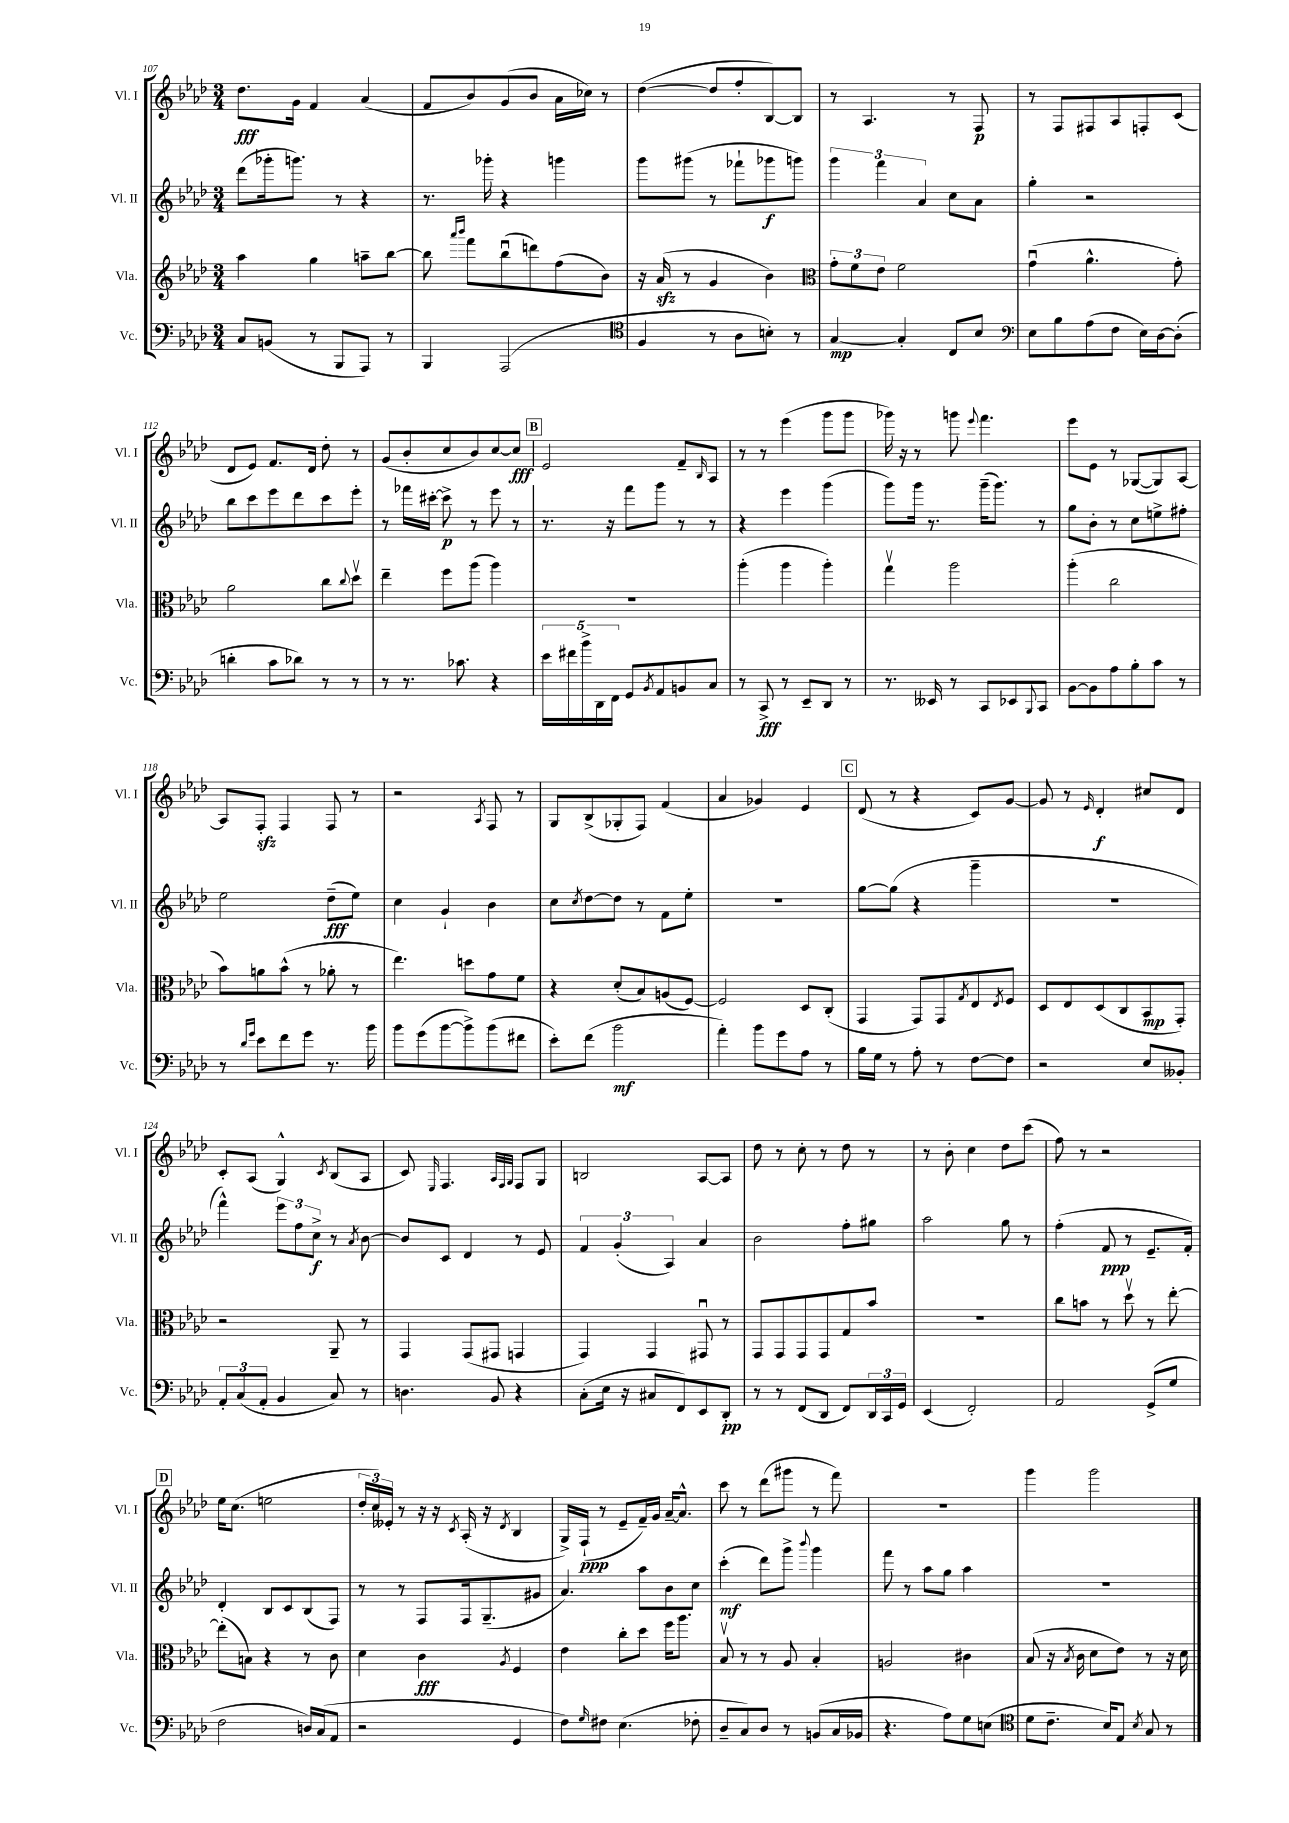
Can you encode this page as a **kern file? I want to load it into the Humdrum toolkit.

**kern	**dynam	**kern	**dynam	**kern	**dynam	**kern	**dynam
*part4	*part4	*part3	*part3	*part2	*part2	*part1	*part1
*staff4	*staff4	*staff3	*staff3	*staff2	*staff2	*staff1	*staff1
*I"Vc.	*	*I"Vla.	*	*I"Vl. II	*	*I"Vl. I	*
*I'Vc.	*	*I'Vla.	*	*I'Vl. II	*	*I'Vl. I	*
*clefF4	*	*clefG2	*	*clefG2	*	*clefG2	*
*k[b-e-a-d-]	*	*k[b-e-a-d-]	*	*k[b-e-a-d-]	*	*k[b-e-a-d-]	*
*M3/4	*	*M3/4	*	*M3/4	*	*M3/4	*
=107	=107	=107	=107	=107	=107	=107	=107
8C/L	.	4aa-\	.	(8ddd-\L	.	8.dd-\L	fff
(8BBn/J	.	.	.	16ggg-X'\k	.	.	.
.	.	.	.	8.gggn\J)	.	16g\Jk	.
8r	.	4gg\	.	.	.	4f/	.
8BBB-/L	.	.	.	8r	.	.	.
8AAA-/J)	.	8aan~\L	.	4r	.	(4a-/	.
8r	.	[8bb-\J	.	.	.	.	.
=108	=108	=108	=108	=108	=108	=108	=108
4BBB-/	.	8bb-\]	.	8.r	.	8f/L	.
.	.	16qqaaa-/LL	.	.	.	.	.
.	.	16qqbbb-/JJ	.	.	.	.	.
.	.	8fff\L	.	.	.	8b-/)	.
.	.	.	.	16ggg-X'\	.	.	.
(2AAA-/	.	(8bb-u\	.	4r	.	(8g/	.
.	.	8dddn\)	.	.	.	8b-/J	.
.	.	(8ff\	.	4gggn\	.	16a-\LL	.
.	.	.	.	.	.	16cc-X\JJ)	.
.	.	8b-\J)	.	.	.	8r	.
=109	=109	=109	=109	=109	=109	=109	=109
*clefC4	*	*	*	*	*	*	*
4F/	.	16r	.	8ggg\L	.	([4dd-\	.
.	.	(16a-zz/	.	.	.	.	.
.	.	8r	.	(8ggg#X\J	.	.	.
8r	.	4g/	.	8r	.	8dd-/L]	.
8A-\L	.	.	.	8fff-X`\L	.	8ff'/	.
8Bn'\J)	.	4b-\)	.	8ggg-X\	f	[8B-/)	.
8r	.	.	.	8gggn\J)	.	8B-/J]	.
=110	=110	=110	=110	=110	=110	=110	=110
*	*	*clefC3	*	*	*	*	*
[4G/	mp	12g'\L	.	6ggg\	.	8r	.
.	.	12f\	.	.	.	.	.
.	.	.	.	.	.	4.A-/	.
.	.	12e-\J	.	6fff\	.	.	.
4G'/]	.	2f\	.	.	.	.	.
.	.	.	.	6a-/	.	.	.
8C/L	.	.	.	8cc\L	.	8r	.
8B-/J	.	.	.	8a-\J	.	8F/	p
=111	=111	=111	=111	=111	=111	=111	=111
*clefF4	*	*	*	*	*	*	*
8E-\L	.	(4gu\	.	4gg'\	.	8r	.
8B-\	.	.	.	.	.	8F/L	.
(8A-\	.	4.a-^^\	.	2r	.	8F#X/	.
8F\J	.	.	.	.	.	8A-/	.
16E-\LL)	.	.	.	.	.	8Fn'/	.
[16D-\J	.	.	.	.	.	.	.
(8D-'\J]	.	8g'\)	.	.	.	(8c/J	.
!!LO:LB:g=z
=112	=112	=112	=112	=112	=112	=112	=112
4dn'\	.	2a-\	.	8bb-\L	.	8d-/L	.
.	.	.	.	8ccc\	.	8e-/J)	.
8c\L	.	.	.	8eee-\	.	8.f/L	.
8d-X\J)	.	.	.	8ddd-\	.	.	.
.	.	.	.	.	.	16d-/Jk	.
8r	.	8cc\L	.	8ccc\	.	8dd-'\	.
.	.	8qqcc/	.	.	.	.	.
8r	.	8dd-v\J	.	8eee-'\J	.	8r	.
=113	=113	=113	=113	=113	=113	=113	=113
8r	.	4ee-~\	.	8r	.	(8g/L	.
8.r	.	.	.	16fff-X\LL	.	8b-'/	.
.	.	.	.	[16ccc#X'\JJ	.	.	.
.	.	8ff\L	.	8ccc#^\]	p	8cc/	.
8.c-X\	.	.	.	.	.	.	.
.	.	(8aa-\J	.	8r	.	8b-/)	.
4r	.	4aa-\)	.	8eee-\	.	[8cc/	.
.	.	.	.	8r	.	8cc/J]	fff
!!LO:REH:place=s1:t=B
=114	=114	=114	=114	=114	=114	=114	=114
20e-\LL	.	2.r	.	8.r	.	2e-/	.
20f#X\	.	.	.	.	.	.	.
20b-^\	.	.	.	.	.	.	.
20DD-\	.	.	.	.	.	.	.
.	.	.	.	16r	.	.	.
20FF\JJ	.	.	.	.	.	.	.
8GG/L	.	.	.	8fff\L	.	.	.
8qBB-/	.	.	.	.	.	.	.
8AA-/	.	.	.	8ggg\J	.	.	.
8BBn/	.	.	.	8r	.	8f~/L	.
.	.	.	.	.	.	16qqB-/	.
8C/J	.	.	.	8r	.	8A-/J	.
=115	=115	=115	=115	=115	=115	=115	=115
8r	.	(4aa-'\	.	4r	.	8r	.
8CC^/	fff	.	.	.	.	8r	.
8r	.	4aa-\	.	4eee-\	.	(4eee-\	.
8EE-~/L	.	.	.	.	.	.	.
8DD-/J	.	4aa-'\)	.	(4ggg\	.	8ggg\L	.
8r	.	.	.	.	.	8ggg\J	.
=116	=116	=116	=116	=116	=116	=116	=116
8.r	.	4ggv\	.	8ggg\L)	.	16ggg-X\)	.
.	.	.	.	.	.	16r	.
.	.	.	.	16ggg\Jk	.	8r	.
16EE--X/	.	.	.	8.r	.	.	.
8r	.	2aa-\	.	.	.	8gggn\	.
.	.	.	.	.	.	8qqeee-/	.
8CC/L	.	.	.	(16ggg~\KL	.	4.fff\	.
.	.	.	.	8.ggg\J)	.	.	.
8EE-X/	.	.	.	.	.	.	.
8qqBBB-/	.	.	.	.	.	.	.
8CC/J	.	.	.	8r	.	.	.
=117	=117	=117	=117	=117	=117	=117	=117
[8BB-\L	.	(4aa-'\	.	8gg\L	.	8eee-\L	.
8BB-\]	.	.	.	8b-'\J	.	8e-\J	.
8A-\	.	2cc\	.	8r	.	8r	.
8B-'\	.	.	.	8cc\L	.	([8G-X/L	.
8c\J	.	.	.	8een^\	.	8G-/])	.
8r	.	.	.	8ff#X'\J	.	[8A-/J	.
!!LO:LB:g=z
=118	=118	=118	=118	=118	=118	=118	=118
8r	.	8b-\L)	.	2ee-\	.	8A-/L]	.
16qqd-/LL	.	.	.	.	.	.	.
16qqg/JJ	.	.	.	.	.	.	.
8e-\L	.	8an\	.	.	.	8Fzz'/J	.
8f\	.	(8b-^^\J	.	.	.	4F/	.
8g\J	.	8r	.	.	.	.	.
8.r	.	8a-X'\	.	(8dd-~\L	fff	8F/	.
.	.	8r	.	8ee-\J)	.	8r	.
16b-\	.	.	.	.	.	.	.
=119	=119	=119	=119	=119	=119	=119	=119
8b-\L	.	4.ee-\)	.	4cc\	.	2r	.
(8g\	.	.	.	.	.	.	.
[8b-\	.	.	.	4g`/	.	.	.
8b-^\])	.	8ddn\L	.	.	.	.	.
.	.	.	.	.	.	8qA-/	.
(8b-\	.	8g\	.	4b-\	.	8F/	.
8f#X\J	.	8f\J	.	.	.	8r	.
=120	=120	=120	=120	=120	=120	=120	=120
8e-'\L)	.	4r	.	8cc\L	.	8G/L	.
.	.	.	.	8qcc/	.	.	.
(8f\J	.	.	.	[8dd-\	.	(8B-^/	.
2b-\	mf	(8d-'/L	.	8dd-\J]	.	8G-X'/	.
.	.	8B-/)	.	8r	.	8F/J)	.
.	.	(8An/	.	8f\L	.	(4f/	.
.	.	[8F/J)	.	8ee-'\J	.	.	.
=121	=121	=121	=121	=121	=121	=121	=121
4a-'\)	.	2F/]	.	2.r	.	4a-/	.
8b-\L	.	.	.	.	.	4g-X/)	.
8g\	.	.	.	.	.	.	.
8A-\J	.	8D-/L	.	.	.	4e-/	.
8r	.	(8C'/J	.	.	.	.	.
!!LO:REH:place=s1:t=C
=122	=122	=122	=122	=122	=122	=122	=122
16B-\LL	.	4GG/	.	[8gg\L	.	(8d-/	.
16G\JJ	.	.	.	.	.	.	.
8r	.	.	.	(8gg\J]	.	8r	.
8A-'\	.	8GG/L)	.	4r	.	4r	.
8r	.	8GG/	.	.	.	.	.
.	.	8qG/	.	.	.	.	.
[8F\L	.	8E-/	.	4ggg~\	.	8c/L)	.
.	.	8qE-/	.	.	.	.	.
8F\J]	.	8F/J	.	.	.	[8g/J	.
=123	=123	=123	=123	=123	=123	=123	=123
2r	.	8D-/L	.	2.r	.	8g/]	.
.	.	8E-/	.	.	.	8r	.
.	.	.	.	.	.	16qqe-/	.
.	.	(8D-/	.	.	.	4d-'/	f
.	.	8C/	.	.	.	.	.
8E-/L	.	8BB-/	mp	.	.	8cc#X/L	.
8BB--X'/J	.	8GG'/J)	.	.	.	8d-/J	.
!!LO:LB:g=z
=124	=124	=124	=124	=124	=124	=124	=124
12AA-'/L	.	2r	.	4fff^^\)	.	8c'/L	.
(12C/	.	.	.	.	.	.	.
.	.	.	.	.	.	(8A-/J	.
12AA-'/J	.	.	.	.	.	.	.
4BB-/	.	.	.	12eee-\L	.	4G^^/)	.
.	.	.	.	12ff\	.	.	.
.	.	.	.	12cc^\J	f	.	.
.	.	.	.	.	.	8qc/	.
8C/)	.	8AA-~/	.	8r	.	(8B-/L	.
.	.	.	.	8qa-/	.	.	.
8r	.	8r	.	[8b-\	.	8A-/J	.
=125	=125	=125	=125	=125	=125	=125	=125
4.Dn\	.	4GG/	.	8b-/L]	.	8c/)	.
.	.	.	.	.	.	16qqE-/	.
.	.	.	.	8c/J	.	4.F/	.
.	.	(8GG/L	.	4d-/	.	.	.
8BB-/	.	8GG#X/J	.	.	.	.	.
.	.	.	.	.	.	32qqA-/LLL	.
.	.	.	.	.	.	32qqF/	.
.	.	.	.	.	.	32qqG/JJJ	.
4r	.	4GGn/	.	8r	.	8F/L	.
.	.	.	.	8e-/	.	8G/J	.
=126	=126	=126	=126	=126	=126	=126	=126
(8C'\L	.	4GG/)	.	6f/	.	2Bn/	.
16E-\Jk	.	.	.	.	.	.	.
.	.	.	.	(6g'/	.	.	.
16r	.	.	.	.	.	.	.
8C#X/L	.	4GG/	.	.	.	.	.
.	.	.	.	6A-/)	.	.	.
8FF/)	.	.	.	.	.	.	.
8EE-/	.	8GG#Xu/	.	4a-/	.	[8A-/L	.
8DD-'/J	pp	8r	.	.	.	8A-/J]	.
=127	=127	=127	=127	=127	=127	=127	=127
8r	.	8GG/L	.	2b-\	.	8dd-\	.
8r	.	8GG/	.	.	.	8r	.
(8FF/L	.	8GG/	.	.	.	8cc'\	.
8DD-/J	.	8GG/	.	.	.	8r	.
8FF/L)	.	8G/	.	8ff'\L	.	8dd-\	.
24DD-/L	.	8b-/J	.	8gg#X\J	.	8r	.
24CC/	.	.	.	.	.	.	.
24GG/JJ	.	.	.	.	.	.	.
=128	=128	=128	=128	=128	=128	=128	=128
(4EE-/	.	2.r	.	2aa-\	.	8r	.
.	.	.	.	.	.	8b-'\	.
2FF'/)	.	.	.	.	.	4cc\	.
.	.	.	.	8gg\	.	8dd-\L	.
.	.	.	.	8r	.	(8ccc\J	.
=129	=129	=129	=129	=129	=129	=129	=129
2AA-/	.	8cc\L	.	(4ff'\	.	8ff\)	.
.	.	8bn\J	.	.	.	8r	.
.	.	8r	.	8f/	ppp	2r	.
.	.	8dd-v\	.	8r	.	.	.
(8GG^/L	.	8r	.	8.e-~/L	.	.	.
8G/J	.	[8ee-'\	.	.	.	.	.
.	.	.	.	16f'/Jk)	.	.	.
!!LO:LB:g=z
!!LO:REH:place=s1:t=D
=130	=130	=130	=130	=130	=130	=130	=130
2F\	.	(8ee-'\L]	.	4d-'/	.	16ee-\KL	.
.	.	.	.	.	.	(8.cc\J	.
.	.	8Bn\J)	.	.	.	.	.
.	.	4r	.	8B-/L	.	2een\	.
.	.	.	.	8c/	.	.	.
16Dn/LL)	.	8r	.	(8B-/	.	.	.
(16C/J	.	.	.	.	.	.	.
8AA-/J	.	8c\	.	8F/J)	.	.	.
=131	=131	=131	=131	=131	=131	=131	=131
2r	.	4d-\	.	8r	.	24dd-'/LL	.
.	.	.	.	.	.	24cc/)	.
.	.	.	.	.	.	24e--X'/JJ	.
.	.	.	.	8r	.	8r	.
.	.	4c\	fff	8F/L	.	16r	.
.	.	.	.	.	.	16r	.
.	.	.	.	.	.	8qc/	.
.	.	.	.	16F/k	.	(16A-'/	.
.	.	.	.	(8.G~/	.	16r	.
.	.	8qA-/	.	.	.	8qd-/	.
4GG/	.	4F/	.	.	.	4B-/	.
.	.	.	.	8g#X/J	.	.	.
=132	=132	=132	=132	=132	=132	=132	=132
8F\L)	.	4e-\	.	4.a-/)	.	16G^/LL)	.
.	.	.	.	.	.	(16F`/JJ	ppp
16qqG/	.	.	.	.	.	.	.
8F#X\J	.	.	.	.	.	8r	.
(4.E-\	.	8cc'\L	.	.	.	8e-~/L	.
.	.	8dd-\J	.	8aa-\L	.	16f~/L)	.
.	.	.	.	.	.	16g/JJ	.
.	.	16ff\KL	.	8b-\	.	[16a-~/KL	.
.	.	8.aa-\J	.	.	.	8.a-^^/J]	.
8F-X'\	.	.	.	8cc\J	.	.	.
=133	=133	=133	=133	=133	=133	=133	=133
8D-~/L	.	8B-v/	.	(4ccc'\	mf	8ccc\	.
8C/)	.	8r	.	.	.	8r	.
8D-/J	.	8r	.	8ddd-\L)	.	(8ddd-\L	.
8r	.	8A-/	.	8ggg^\J	.	8ggg#X\J	.
.	.	.	.	8qqbbb-/	.	.	.
(8BBn/L	.	4B-'/	.	4ggg\	.	8r	.
16C/L	.	.	.	.	.	8fff\)	.
16BB-X/JJ	.	.	.	.	.	.	.
=134	=134	=134	=134	=134	=134	=134	=134
4.r	.	2An/	.	8fff\	.	2.r	.
.	.	.	.	8r	.	.	.
.	.	.	.	8aa-\L	.	.	.
8A-\L)	.	.	.	8gg\J	.	.	.
8G\	.	4c#X\	.	4aa-\	.	.	.
(8En\J	.	.	.	.	.	.	.
=135	=135	=135	=135	=135	=135	=135	=135
*clefC4	*	*	*	*	*	*	*
8d-\L	.	(8B-/	.	2.r	.	4ggg\	.
8.c~\J	.	16r	.	.	.	.	.
.	.	8qB-/	.	.	.	.	.
.	.	16c\	.	.	.	.	.
.	.	8d-\L	.	.	.	2ggg\	.
16B-/KL)	.	.	.	.	.	.	.
8E-/J	.	8e-\J)	.	.	.	.	.
8qB-/	.	.	.	.	.	.	.
8G/	.	8r	.	.	.	.	.
8r	.	16r	.	.	.	.	.
.	.	16d-\	.	.	.	.	.
==	==	==	==	==	==	==	==
*-	*-	*-	*-	*-	*-	*-	*-
